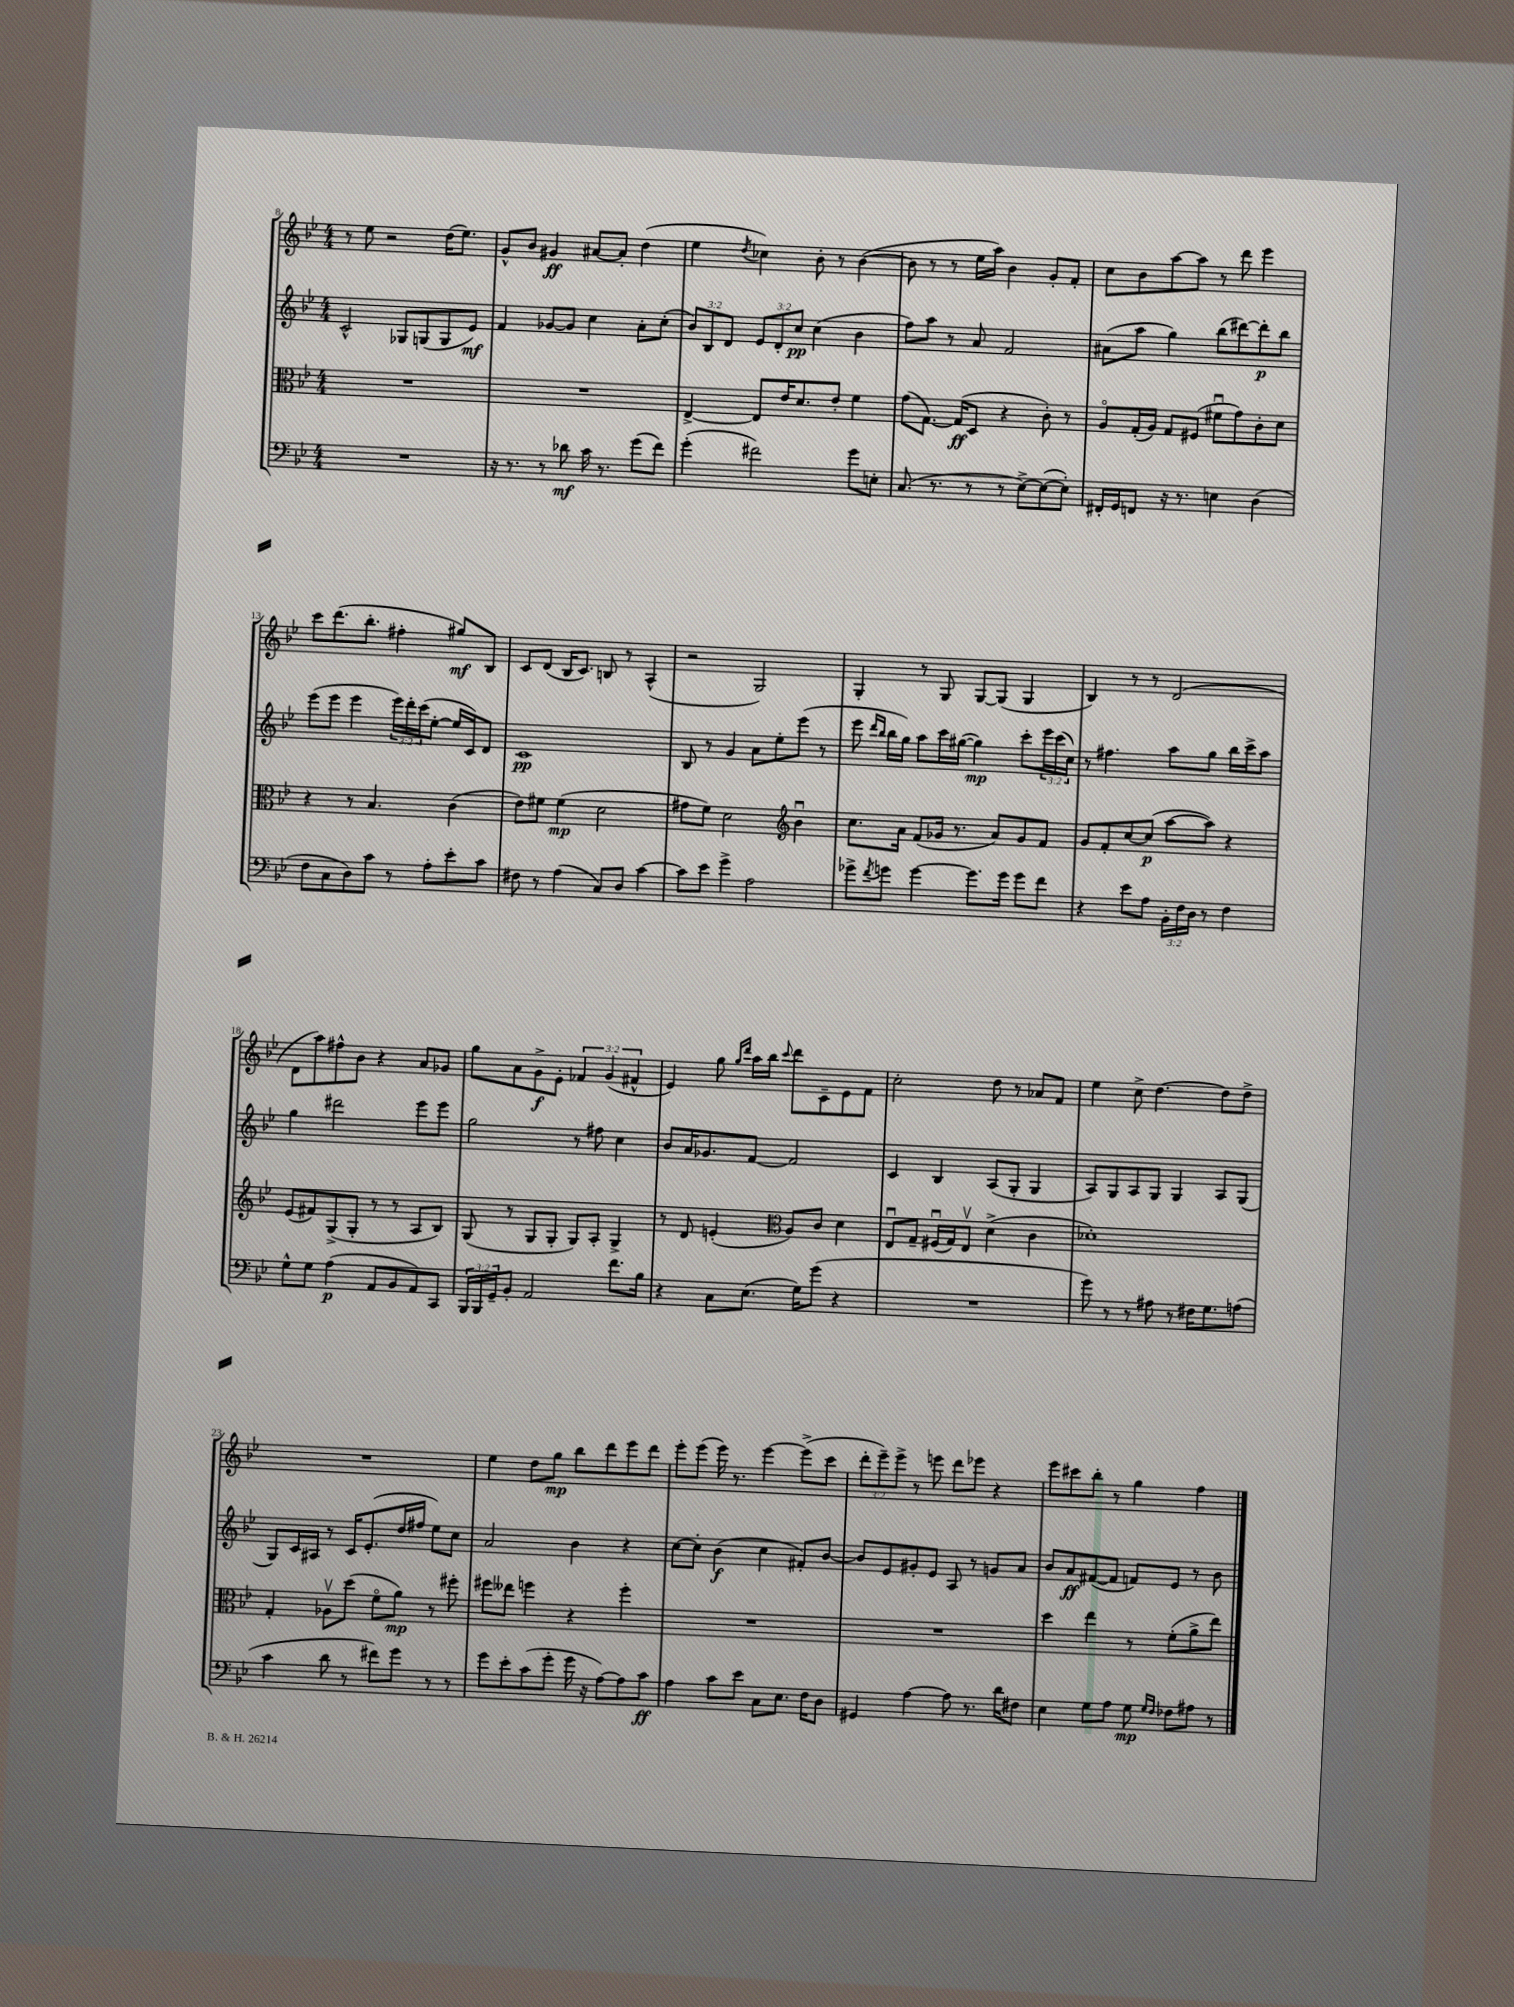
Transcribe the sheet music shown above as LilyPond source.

<<
\new StaffGroup <<
\new Staff = "s0" {
    \clef treble \key bes \major \numericTimeSignature \time 4/4 \override Staff.TupletNumber.text = #tuplet-number::calc-fraction-text
    r8 ees''8 r2 d''16( ees''8.) |
    g'8-^ bes'8 gis'4\ff ais'8~ ais'8-. d''4( |
    ees''4 \acciaccatura { d''8 } ces''4) bes'8-. r8 bes'4~( |
    bes'8 r8 r8 ees''16 a''16) bes'4 g'8-. f'8-. |
    c''8 bes'8 a''8~ a''8 r8 d'''8 ees'''4 |
    c'''8 d'''8.( bes''8.-. fis''4-. gis''8\mf) bes8 |
    c'8 d'8( bes16 c'8.) b8 r8 a4-^( |
    r2 g2) |
    g4-. r8 g8 g8~ g8( g4 |
    bes4) r8 r8 d'2( |
    d'8 a''8) fis''8-^ bes'8 r4 a'8 ges'8 |
    g''8 a'8 g'8->\f ees'8-. \tuplet 3/2 { fes'4 g'4( fis'4-^ } |
    ees'4) g''8 \grace { g''16 d'''16 } a''16 bes''16 \appoggiatura { c'''8 } d'''8 c'8-- ees'8 f'8 |
    c''2-. d''8 r8 aes'8 f'8 |
    ees''4 c''8-> d''4.~ d''8 d''8-> |
    R1 |
    ees''4 d''8 g''8\mp bes''8 d'''8 ees'''8 d'''8 |
    ees'''8-. ees'''8( ees'''16) r8. ees'''4~ ees'''8->( c'''8 |
    \tuplet 3/2 { d'''8-. ees'''8--) ees'''8-> } r8 e'''8 d'''8 ees'''8 r4 |
    ees'''8 cis'''8 bes''8-. r8 g''4 f''4 \bar "|." |
}
\new Staff = "s1" {
    \clef treble \key bes \major \numericTimeSignature \time 4/4 \override Staff.TupletNumber.text = #tuplet-number::calc-fraction-text
    c'2-^ ges8 g8( g8 ees'8\mf) |
    f'4 ges'8~ ges'8 c''4 a'8-. c''8-.( |
    \tuplet 3/2 { bes'8) bes8 d'8 } \tuplet 3/2 { ees'8 d'8-. c''8\pp } c''4( bes'4 |
    f''8) a''8 r8 a'8 f'2 |
    ais'8( a''8 g''4) bes''8( dis'''8~) dis'''8-.\p bes''8 |
    ees'''8( ees'''8 ees'''4 \tuplet 3/2 { ees'''16) d'''16-. c'''16( } ees''8~-. ees''16 c'16) d'8 |
    c'1\pp |
    bes8 r8 g'4 a'8 ees''8-. ees'''8( r8 |
    ees'''8 \grace { d'''16 bes''16 } bes''16 g''16) a''8 c'''16 gis''16~( gis''4\mp) c'''8-. \tuplet 3/2 { ees'''16 c'''16( c''16) } |
    r8 fis''4. a''8 g''8 bes''16 c'''16-> a''8 |
    g''4 dis'''2 ees'''8 ees'''8 |
    g''2 r8 fis''8 c''4 |
    bes'8 a'16 ges'8. f'8~ f'2 |
    c'4 bes4 a8( g8-. g4 |
    a8) g8 a8 g8 g4 a8 g8( |
    g8) c'16 ais16 r8 c'16 ees'8.-.( d''16 fis''16 ees''8) c''8 |
    a'2 bes'4 r4 |
    c''8~ c''8-. bes'4\f( c''4 fis'8-.) bes'8~ |
    bes'8 ees'8 gis'8-. ees'8 a8 r8 g'8 a'8 |
    bes'8 a'8\ff fis'8~( fis'8 f'8) ees'8 r8 bes'8 \bar "|." |
}
\new Staff = "s2" {
    \clef alto \key bes \major \numericTimeSignature \time 4/4
    R1 |
    R1 |
    ees4~-> ees8 ees'16 d'8. ees'8-. f'4 |
    g'8( g8.~) g16\ff( d8 r4 c'8-.) r8 |
    a8\flageolet g16-.( a16) g8 fis8( fis'8\downbow g'8) c'8-. d'8 |
    r4 r8 bes4. c'4( |
    ees'8) fis'8 fis'4\mp( d'2 |
    gis'8 f'8) d'2 \clef treble bes'4\downbow |
    c''8. a'16 f'8( ges'16 r8. a'8) ges'8 f'8 |
    g'8 f'8-. c''8~ c''8\p( a''8~ a''8) r4 |
    ees'8( fis'8) g8->( g8-. r8 r8 a8 bes8) |
    g8( r8 g8 g8-. g8) a8-. g4-> |
    r8 d'8 e'4-.( \clef alto a8) c'8 d'4 |
    ees8\downbow g8-- fis16\downbow( g16) ees8\upbow d'4->( c'4 |
    des'1-.) |
    g4-. aes8\upbow d''8( f'8\flageolet a'8\mp) r8 fis''8-. |
    fis''8 eeses''8 f''4 r4 f''4-. |
    R1 |
    R1 |
    d''4 ees''4 r8 f'8-.( a'8-> ees''8) \bar "|." |
}
\new Staff = "s3" {
    \clef bass \key bes \major \numericTimeSignature \time 4/4 \override Staff.TupletNumber.text = #tuplet-number::calc-fraction-text
    R1 |
    r16 r8. r8 des'8\mf c'16 r8. g'8( f'8) |
    g'4-.( fis'2) g'8 e8-. |
    c8.( r8. r8 r8 ees8~->) ees8~( ees8-.) |
    fis,16-. g,16 f,8 r16 r8. e4 d4( |
    f8 c8 d8) c'8 r8 a8-. ees'8-. c'8 |
    fis8 r8 a4( c8) d8 c'4~ |
    c'8 ees'8 g'4-> a2 |
    ges'8-> \acciaccatura { f'8 } g'8 g'4~ g'8. g'16 g'8 f'8 |
    r4 ees'8 a8 \tuplet 3/2 { bes,16-. f16 d16 } r8 f4 |
    g8-^ g8 a4\p( a,8 bes,8 a,8) c,8 |
    \tuplet 3/2 { bes,,16 bes,,16 g,16-- } bes,8-. a,2 f'8. bes16 |
    r4 c8 ees8.( g16) g'8( r4 |
    R1 |
    g'8) r8 r8 ais8 r8 fis16 g8. a8( |
    c'4 d'8 r8 fis'8) g'8 r8 r8 |
    g'8 ees'8-. c'8( g'8-. g'16 r16 a8~) a8 c'8\ff |
    a4 c'8 ees'8 c8 ees8. f16 d8 |
    gis,4 a4~ a8 r8. d'16 fis8 |
    ees4 g8 a8 g8\mp \grace { g16 f16 } fes8 ais8 r8 \bar "|." |
}
>>
>>
\layout { \context { \Score currentBarNumber = #8 } }
